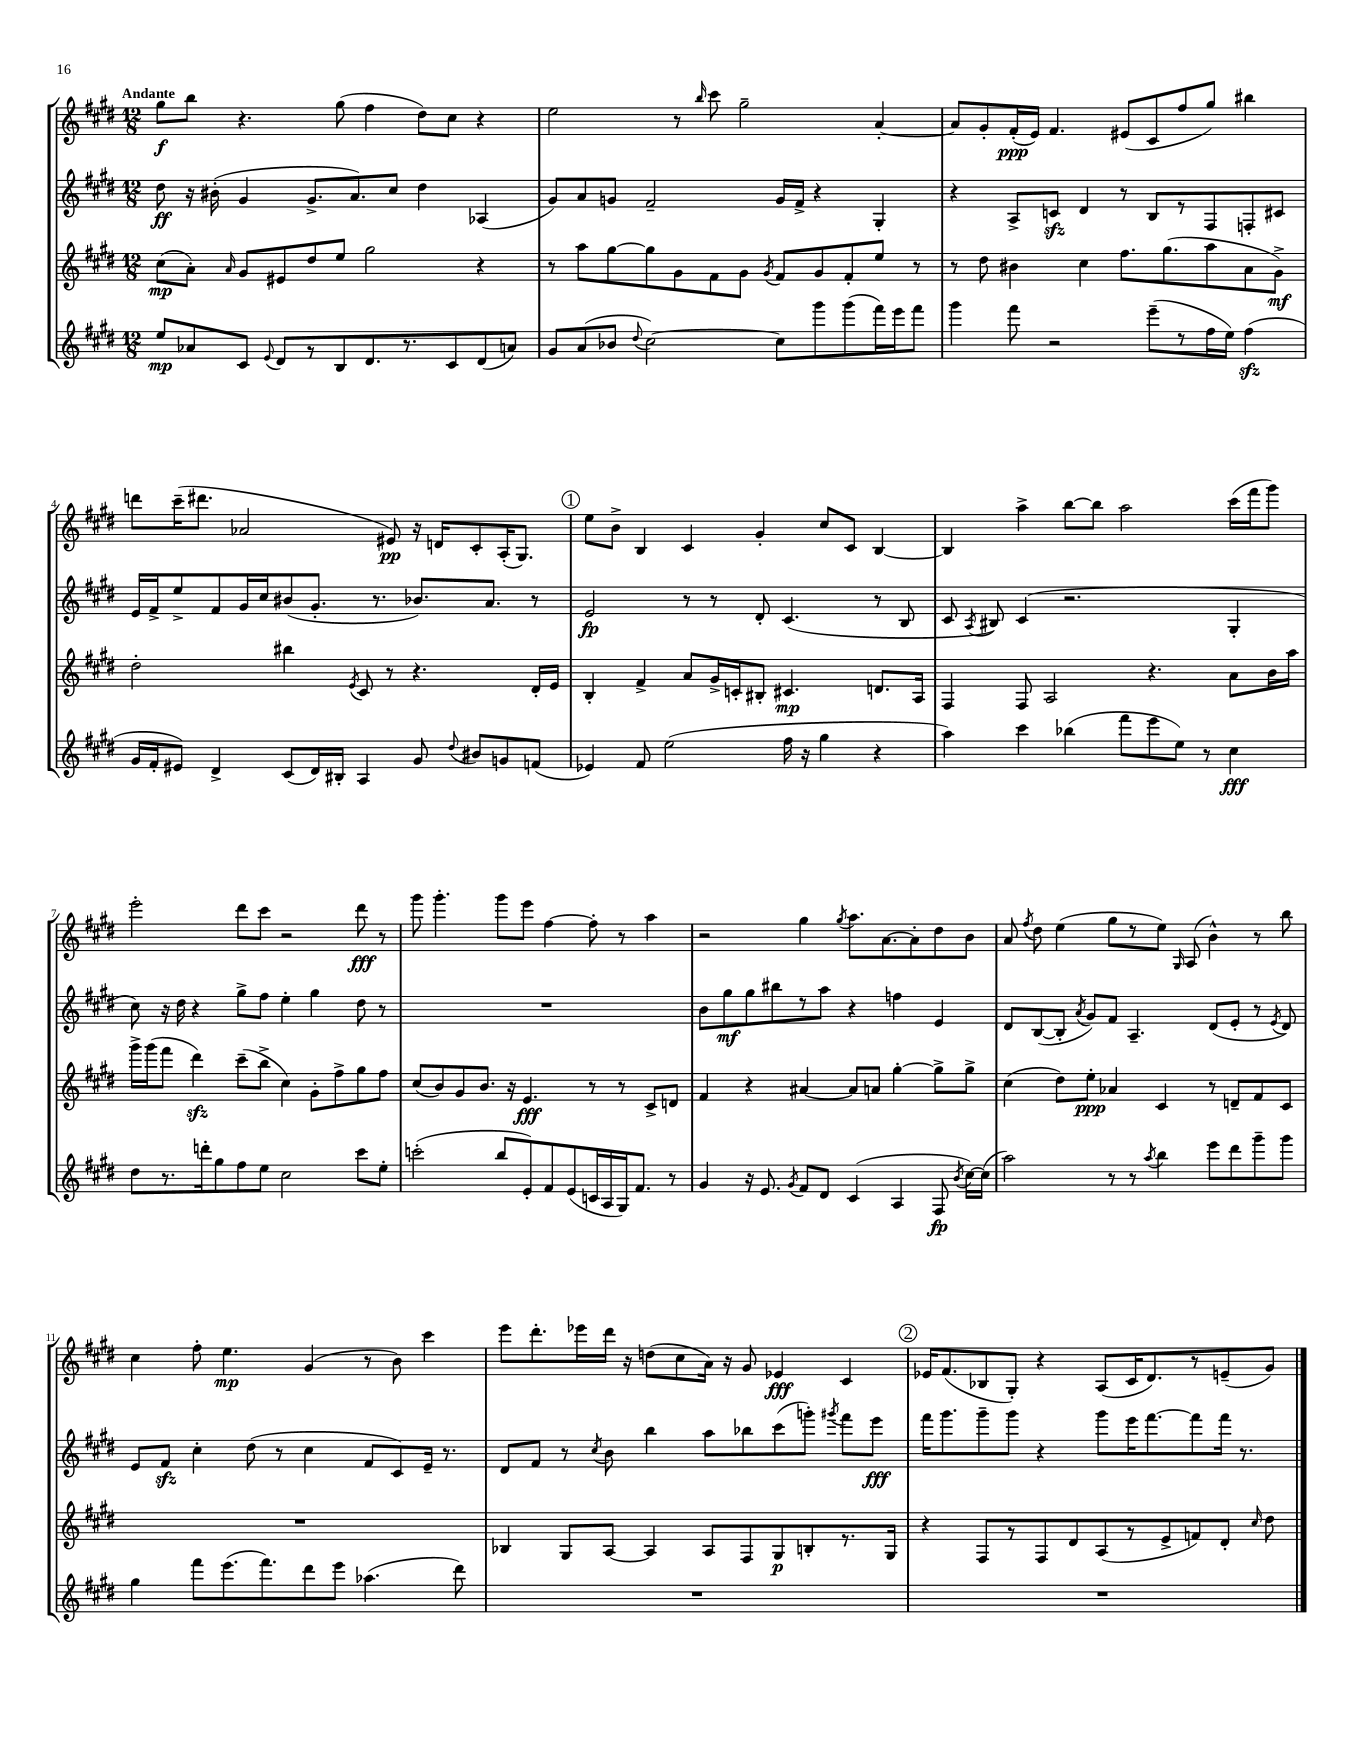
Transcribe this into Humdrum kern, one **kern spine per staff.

**kern	**kern	**kern	**kern
*staff4	*staff3	*staff2	*staff1
*clefG2	*clefG2	*clefG2	*clefG2
*k[f#c#g#d#]	*k[f#c#g#d#]	*k[f#c#g#d#]	*k[f#c#g#d#]
*M12/8	*M12/8	*M12/8	*M12/8
8ee	(8cc#	8dd#	8gg#
8a-	8a')	16r	8bb
.	.	(16b#'	.
.	16qqa	.	.
8c#	8g#	4g#	4.r
8qqe	.	.	.
8d#	8e#	.	.
8r	8dd#	8.g#^	.
8B	8ee	.	(8gg#
.	.	8.a)	.
8.d#	2gg#	.	4ff#
.	.	8cc#	.
8.r	.	.	.
.	.	4dd#	8dd#)
8c#	.	.	8cc#
(8d#	4r	(4A-	4r
8a)	.	.	.
=	=	=	=
8g#	8r	8g#)	2ee
(8a	8aa	8a	.
8b-	[8gg#	8g	.
8qqdd#	.	.	.
[2cc#)	8gg#]	2f#~	.
.	8g#	.	8r
.	.	.	16qqbb
.	8f#	.	8ccc#
.	8g#	.	2gg#~
.	8qg#	.	.
8cc#]	8f#	16g	.
.	.	16f#^	.
8ggg#	8g#	4r	.
(8ggg#	8f#'	.	.
16fff#)	8ee	4G#'	[4a'
16eee	.	.	.
8fff#	8r	.	.
=	=	=	=
4ggg#	8r	4r	8a]
.	8dd#	.	8g#'
8fff#	4b#	8A^	(16f#'
.	.	.	16e)
2r	.	8c	4.f#
.	4cc#	4d#	.
.	8.ff#	8r	(8e#
(8eee~	.	8B	8c#
.	(8.gg#	.	.
8r	.	8r	8ff#
16ff#	8aa	8F#	8gg#)
16ee)	.	.	.
(4ff#	8a	8F'	4bb#
.	8g#^)	8c#	.
=	=	=	=
16g#	2dd#'	16e	8ddd
16f#'	.	16f#^	.
8e#)	.	8ee^	(16ccc#~
.	.	.	8.ddd#
4d#^	.	8f#	.
.	.	16g#	2a-
.	.	16cc#	.
(8c#	4bb#	(8b#	.
16d#)	.	8.g#'	.
16B#'	.	.	.
.	8qe	.	.
4A	8c#	.	.
.	.	8.r	.
.	8r	.	8e#)
8g#	4.r	8.b-)	16r
.	.	.	16d
8qqdd#	.	.	.
8b#	.	.	8c#'
.	.	8.a	.
8g	.	.	(16A'
.	.	.	8.G#)
(8f	16d#'	8r	.
.	16e	.	.
=	=	=	=
4e-)	4B'	2e	8ee
.	.	.	8b^
8f#	4f#^	.	4B
(2ee	.	.	.
.	8a	8r	4c#
.	16g#^	8r	.
.	16c'	.	.
.	8B#'	8d#'	4g#'
16ff#	4.c#	(4.c#	.
16r	.	.	.
4gg#	.	.	8cc#
.	.	.	8c#
4r	8.d	8r	[4B
.	.	8B	.
.	16A	.	.
=	=	=	=
4aa)	4F#	8c#	4B]
.	.	8qA	.
.	.	8B#)	.
4ccc#	8F#	(4c#	4aa^
.	2A	.	.
(4bb-	.	2.r	[8bb
.	.	.	8bb]
8fff#	.	.	2aa
8eee	4.r	.	.
8ee)	.	.	.
8r	.	.	.
4cc#	8a	4G#'	(16ccc#
.	.	.	16fff#
.	16b	.	8ggg#)
.	16aa	.	.
=	=	=	=
8dd#	16ggg#^	8cc#)	2eee'
.	(16ggg#	.	.
8.r	8fff#	16r	.
.	.	16dd#	.
.	4ddd#)	4r	.
16ddd'	.	.	.
8gg#	.	.	.
8ff#	(8ccc#~	8gg#^	8ddd#
8ee	8bb^	8ff#	8ccc#
2cc#	4cc#)	4ee'	2r
.	8g#'	4gg#	.
.	8ff#^	.	.
8ccc#	8gg#	8dd#	8ddd#
8ee'	8ff#	8r	8r
=	=	=	=
(2ccc'	(8cc#	1.r	8ggg#
.	8b)	.	4.ggg#'
.	8g#	.	.
.	8.b	.	.
8bb	.	.	8ggg#
.	16r	.	.
8e')	4.e	.	8eee
8f#	.	.	[4ff#
(8e	.	.	.
16c	8r	.	8ff#']
16A	.	.	.
16G#)	8r	.	8r
8.f#	.	.	.
.	8c#^	.	4aa
8r	8d	.	.
=	=	=	=
4g#	4f#	8b	2r
.	.	8gg#	.
16r	4r	8gg#	.
8.e	.	.	.
.	.	8bb#	.
8qg#	.	.	.
8f#	[4a#	8r	4gg#
8d#	.	8aa	.
.	.	.	8qgg#
(4c#	8a#]	4r	8.aa
.	8a	.	.
.	.	.	[8.a
4A	[4gg#'	4ff	.
.	.	.	8a']
8F#	8gg#^]	4e	8dd#
8qb	.	.	.
[16cc#)	8gg#^	.	8b
(16cc#]	.	.	.
=	=	=	=
2aa)	(4cc#	8d#	8a
.	.	.	8qff#
.	.	([8B	8dd#
.	8dd#)	8B']	(4ee
.	.	8qa	.
.	8ee'	8g#)	.
8r	4a-	8f#	8gg#
8r	.	4.A~	8r
8qaa	.	.	.
4bb	4c#	.	8ee)
.	.	.	16qqG#
.	.	.	(8A
8eee	8r	(8d#	4b^^)
8ddd#	8d~	8e'	.
8ggg#~	8f#	8r	8r
.	.	8qe	.
8ggg#	8c#	8d#)	8bb
=	=	=	=
4gg#	1.r	8e	4cc#
.	.	8f#	.
8fff#	.	4cc#'	8ff#'
(8.eee	.	.	4.ee
.	.	(8dd#	.
8.fff#)	.	.	.
.	.	8r	.
8ddd#	.	4cc#	(4g#
8eee	.	.	.
(4.aa-	.	8f#	8r
.	.	8c#)	8b)
.	.	16e~	4ccc#
.	.	8.r	.
8ddd#)	.	.	.
=	=	=	=
1.r	4B-	8d#	8eee
.	.	8f#	8.ddd#'
.	8G#	8r	.
.	.	.	16eee-
.	.	8qcc#	.
.	[8A	8b	16ddd#
.	.	.	16r
.	4A]	4bb	(8dd
.	.	.	8cc#
.	8A	8aa	16a)
.	.	.	16r
.	8F#	8bb-	8g#
.	8G#	(8ccc#	4e-
.	8B'	8ggg')	.
.	.	8qggg#	.
.	8.r	8fff#	4c#
.	.	8eee	.
.	16G#	.	.
=	=	=	=
1.r	4r	16fff#	16e-
.	.	8.ggg#	(8.f#
.	8F#	8ggg#~	8B-
.	8r	8ggg#	8G#')
.	8F#	4r	4r
.	8d#	.	.
.	(8A	8ggg#	(8A
.	8r	16eee	16c#
.	.	[8.fff#	8.d#)
.	8e^	.	.
.	8f)	8fff#]	8r
.	8d#'	16fff#	(8e~
.	.	8.r	.
.	16qqcc#	.	.
.	8dd#	.	8g#)
==	==	==	==
*-	*-	*-	*-
